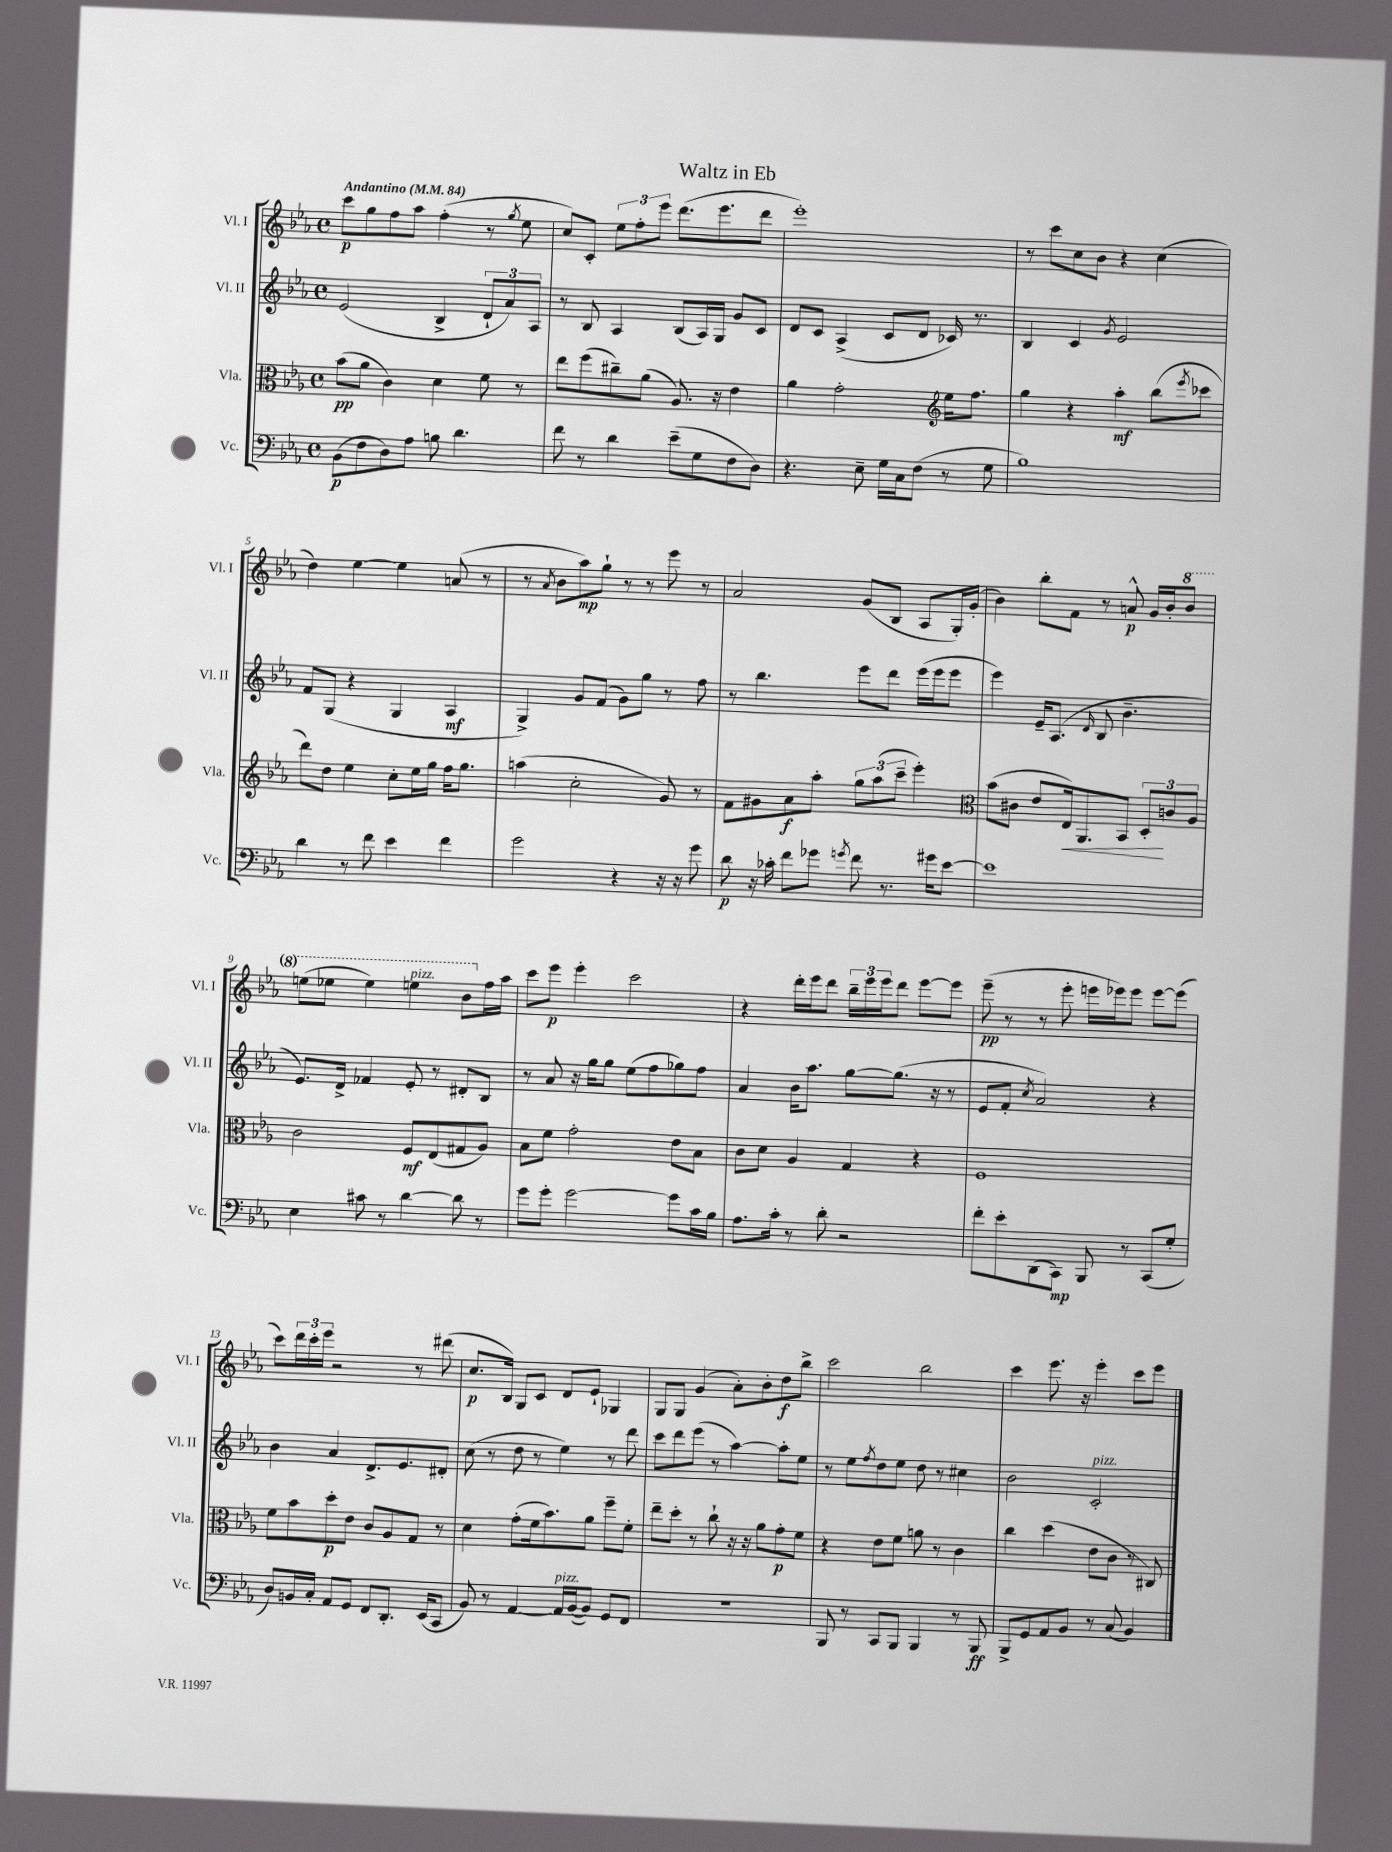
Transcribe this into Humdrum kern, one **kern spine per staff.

**kern	**kern	**kern	**kern
*staff4	*staff3	*staff2	*staff1
*clefF4	*clefC3	*clefG2	*clefG2
*k[b-e-a-]	*k[b-e-a-]	*k[b-e-a-]	*k[b-e-a-]
*M4/4	*M4/4	*M4/4	*M4/4
*met(c)	*met(c)	*met(c)	*met(c)
*MM84	*MM84	*MM84	*MM84
(8BB-	(8b-	(2e-	8ccc
8F	8a-	.	8gg
8D)	4c)	.	8ff
8A-	.	.	8aa-
8B	4d	4B-^	(4ff'
4.d	.	.	.
.	8f	12d`	8r
.	.	12a-)	.
.	.	.	8qgg
.	8r	.	8ee-
.	.	12A-	.
=	=	=	=
8f	8ee-	8r	8cc)
8r	(8ff	8B-	8c'
4d	8cc#~)	4A-	12ee-
.	.	.	12ff'
.	(8a-	.	.
.	.	.	12eee-
(8e-~	8.A-)	(8B-	(8.ddd
8G	.	16A-)	.
.	16r	16G	8.eee-
8F	4e-	8g	.
8D)	.	8c	8ddd
=	=	=	=
4.r	4a-	8d	1eee-')
.	.	8c	.
.	2g'	(4A-^	.
8E-~	.	.	.
16G	.	8c	.
16C	.	.	.
(8F	.	8d	.
*	*clefG2	*	*
8r	16ee-	16c-)	.
.	8.ff	8.r	.
8G	.	.	.
=	=	=	=
1B-)	4gg	4B-	8r
.	.	.	8ccc
.	4r	4c	8cc
.	.	.	8b-
.	.	8qg	.
.	4aa-'	2e-	4r
.	(8bb-	.	(4cc
.	8qeee-	.	.
.	8ccc-	.	.
=	=	=	=
4d	8ddd)	8f	4dd)
.	8dd	(8G	.
8r	4ee-	4r	[4ee-
8f	.	.	.
4e-	8cc'	4G	4ee-]
.	16ee-	.	.
.	16gg	.	.
4f	16ff	4A-	(8a
.	8.gg	.	.
.	.	.	8r
=	=	=	=
2g	(4aa	4G^)	8r
.	.	.	8qa-
.	.	.	8b-
.	2cc'	8g	8aa-)
.	.	(8f	8gg`
4r	.	8g)	8r
.	.	8gg	8r
16r	8g)	8r	8eee-
16r	.	.	.
8g	8r	8ff	8r
=	=	=	=
8d	8f	8r	2a-
16r	8g#	4.bb-	.
16c-'	.	.	.
8f	8a-	.	.
8g-	8aa-'	.	.
8qg	.	.	.
8f	12gg	8eee-	(8g
.	(12aa-	.	.
8.r	.	8ddd	8B-
.	12ccc~	.	.
.	4eee-')	(16eee-	8A-
16g#	.	16eee-	.
[8e-	.	8eee-	16G')
.	.	.	(16g'
=	=	=	=
*	*clefC3	*	*
1e-]	(8b-	4eee-)	4b-)
.	8c#	.	.
.	8e-	16e-~	8bb-'
.	.	(8.A-	.
.	16E-)	.	8f
.	8.AA-	.	.
.	.	16qqd	.
.	.	8B-	8r
.	8BB-	4.b-~	8a^^
.	12D'	.	16g
.	.	.	16b-'
.	12c	.	.
.	.	.	8bb-
.	12A-	.	.
=	=	=	=
4E-	2c	8.e-)	(8eee
.	.	.	8eee-
.	.	16d^	.
8c#	.	4f-	4eee-)
8r	.	.	.
[4d	8F	8e-'	4eee
.	(8E-	8r	.
8d]	8G#	8d#'	8bb-
8r	8A-)	8B-	16ff
.	.	.	16aa-
=	=	=	=
8g	8B-	8r	8ccc
8g'	8f	8a-	8eee-
[2g	2g'	16r	4eee-'
.	.	16gg	.
.	.	8gg	.
.	.	(8ee-	2ccc
.	.	8ff	.
8g]	8e-	8gg-)	.
16c	8B-	8ff	.
16B-	.	.	.
=	=	=	=
8.A-	8c	4a-	4r
.	8d	.	.
16c'	.	.	.
8r	4A-	16b-	16ddd'
.	.	8.aa-	16eee-
8d'	.	.	8ddd
2r	4G	[8gg	24bb-~
.	.	.	24eee-
.	.	.	24eee-
.	.	(8.gg]	8ddd
.	4r	.	[8eee-
.	.	16r	.
.	.	8r	8eee-]
=	=	=	=
8f'	1F	8e-	(8eee-~
8e-'	.	8f'	8r
.	.	8qcc	.
(8DD	.	2a-)	8r
8CC)	.	.	8eee-'
8BBB-	.	.	16eee
.	.	.	16eee-)
8r	.	.	8eee-
(8CC	.	4r	[8eee-
8G'	.	.	(8eee-]
=	=	=	=
8D)	8f	4b-	8ccc)
16BB	8b-	.	24ddd
.	.	.	24ccc'
16C'	.	.	.
.	.	.	24eee-
8AA-	8dd'	4a-	2r
8GG	8e-	.	.
8FF	8c	8.d^	.
8.DD'	8A-	.	.
.	.	8.e-	.
.	8G	.	8r
(16EE-	.	.	.
8CC	8r	8d#'	(8ddd#
=	=	=	=
8BB-)	4d	(8cc	8.cc
8r	.	8r	.
.	.	.	16B-)
[4AA-	(8g'	8dd	8G
.	16f	8r	8c
.	8.b-)	.	.
16AA-]	.	4ee-)	8d
([16BB-	.	.	.
8BB-])	8a-	.	8e-`
8GG	8ff~	8r	4G-
8FF	8f'	8ddd	.
=	=	=	=
1r	8ee-~	8ccc	8G
.	8dd'	8ddd	8G
.	8r	(8eee-	(4g
.	8cc`	8r	.
.	16r	[4aa-)	8a-')
.	16r	.	.
.	8a-	.	8b-'
.	8g'	8aa-']	8dd
.	8f	8ee-	8bb-^
=	=	=	=
8BBB-	4r	8r	2ccc
8r	.	8ee-	.
.	.	8qff	.
8CC	8e-	8dd	.
8BBB-	8f	8ee-	.
4BBB-	8a	8dd	2bb-
.	8r	8r	.
8r	4c	4cc#	.
8BBB-	.	.	.
=	=	=	=
8BBB-^	4cc	2b-	4ccc
8GG	.	.	.
8AA-	(4dd	.	8.eee-
8BB-	.	.	.
.	.	.	16r
8r	8e-	2c'	4eee-'
(8C	8c	.	.
4BB-)	8r	.	8ccc
.	8C#)	.	8eee-
==	==	==	==
*-	*-	*-	*-
